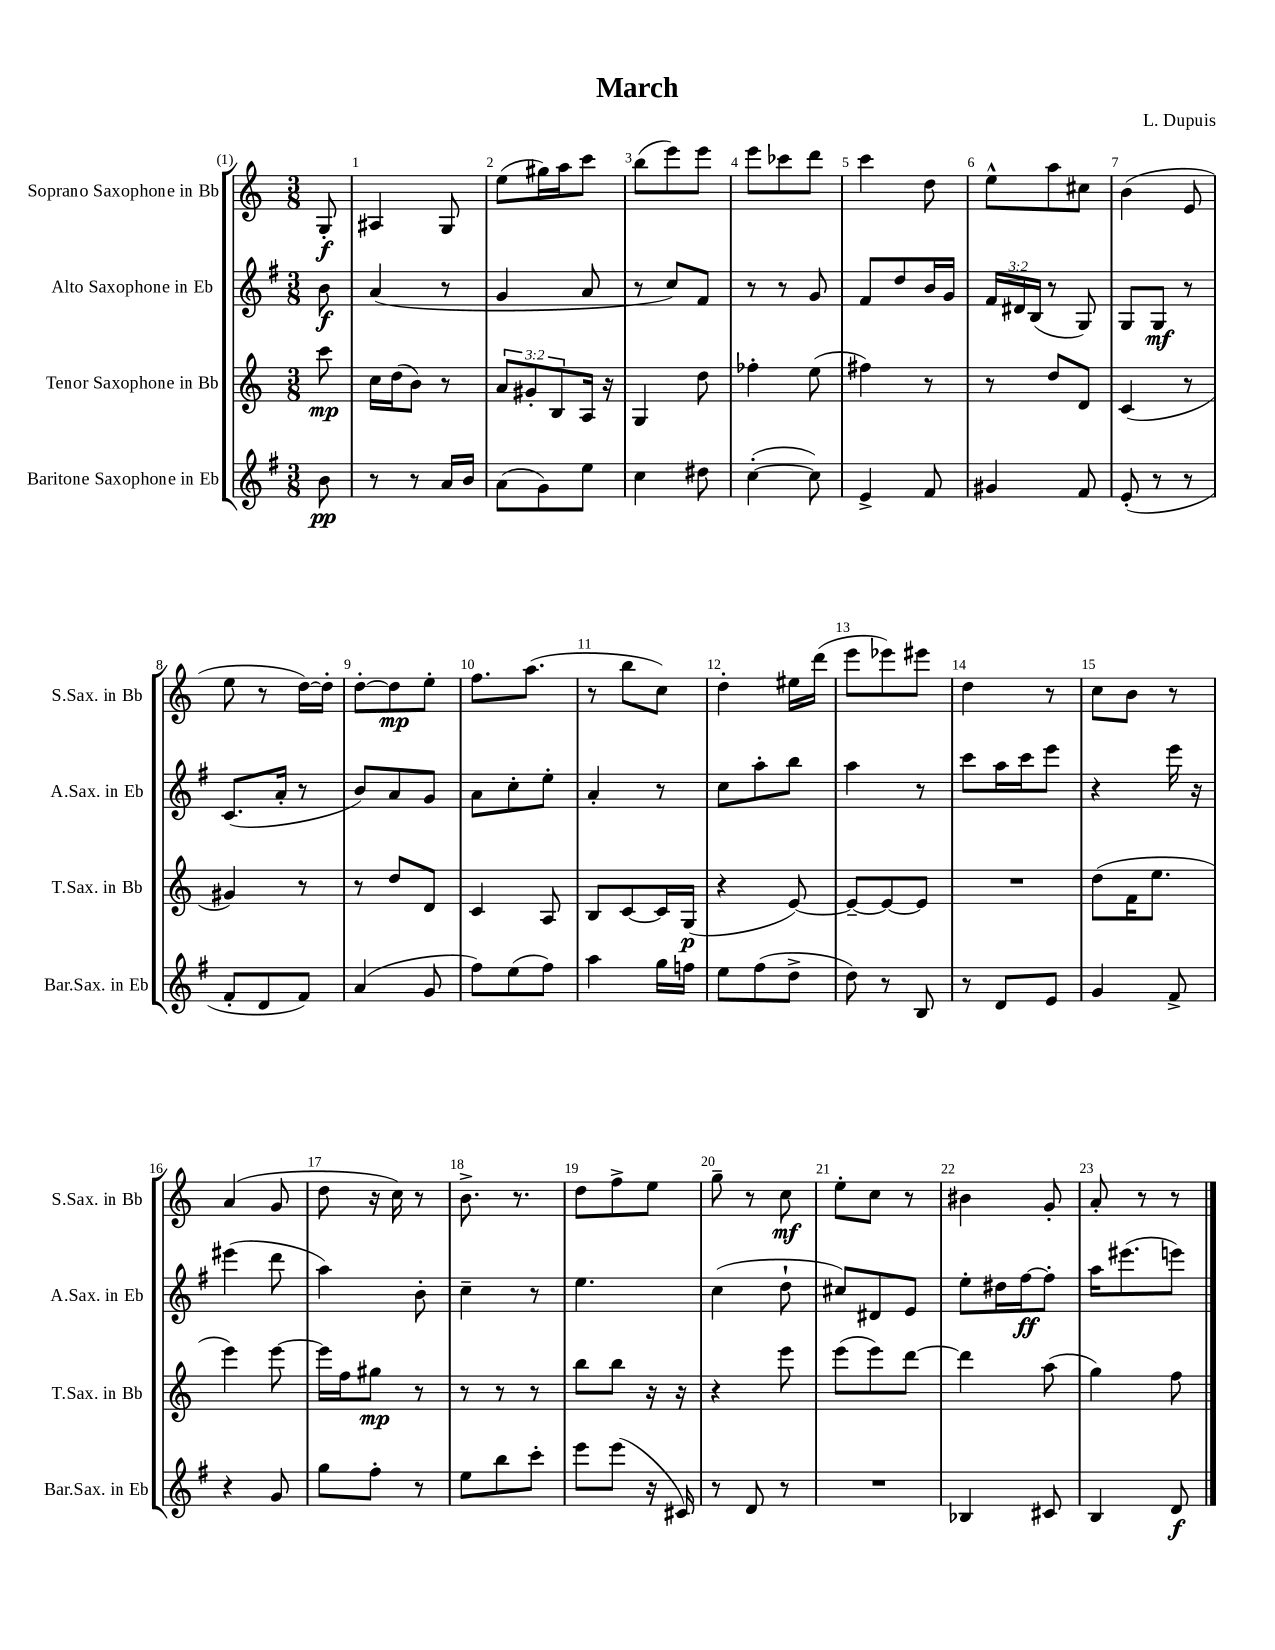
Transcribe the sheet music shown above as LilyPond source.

\header { title = "March" composer = "L. Dupuis" }
<<
\new StaffGroup <<
\new Staff = "s0" \with { instrumentName = "Soprano Saxophone in Bb" shortInstrumentName = "S.Sax. in Bb" } {
    \clef treble \key c \major \numericTimeSignature \time 3/8 \partial 8
    g8-.\f |
    ais4 g8 |
    e''8( gis''16) a''16 c'''8 |
    b''8( e'''8) e'''8 |
    e'''8 ces'''8 d'''8 |
    c'''4 d''8 |
    e''8-^ a''8 cis''8 |
    b'4( e'8 |
    e''8 r8 d''16~) d''16-. |
    d''8~-. d''8\mp e''8-. |
    f''8. a''8.( |
    r8 b''8 c''8) |
    d''4-. eis''16 d'''16( |
    e'''8 ees'''8) eis'''8 |
    d''4 r8 |
    c''8 b'8 r8 |
    a'4( g'8 |
    d''8 r16 c''16) r8 |
    b'8.-> r8. |
    d''8 f''8-> e''8 |
    g''8-- r8 c''8\mf |
    e''8-. c''8 r8 |
    bis'4 g'8-. |
    a'8-. r8 r8 \bar "|." |
}
\new Staff = "s1" \with { instrumentName = "Alto Saxophone in Eb" shortInstrumentName = "A.Sax. in Eb" } {
    \clef treble \key g \major \numericTimeSignature \time 3/8 \override Staff.TupletNumber.text = #tuplet-number::calc-fraction-text \partial 8
    b'8\f |
    a'4( r8 |
    g'4 a'8 |
    r8 c''8) fis'8 |
    r8 r8 g'8 |
    fis'8 d''8 b'16 g'16 |
    \tuplet 3/2 { fis'16 dis'16 b16( } r8 g8) |
    g8 g8\mf r8 |
    c'8.( a'16-. r8 |
    b'8) a'8 g'8 |
    a'8 c''8-. e''8-. |
    a'4-. r8 |
    c''8 a''8-. b''8 |
    a''4 r8 |
    c'''8 a''16 c'''16 e'''8 |
    r4 e'''16 r16 |
    eis'''4( d'''8 |
    a''4) b'8-. |
    c''4-- r8 |
    e''4. |
    c''4( d''8-! |
    cis''8) dis'8 e'8 |
    e''8-. dis''16 fis''16~\ff fis''8-. |
    a''16 eis'''8.( e'''8) \bar "|." |
}
\new Staff = "s2" \with { instrumentName = "Tenor Saxophone in Bb" shortInstrumentName = "T.Sax. in Bb" } {
    \clef treble \key c \major \numericTimeSignature \time 3/8 \override Staff.TupletNumber.text = #tuplet-number::calc-fraction-text \partial 8
    c'''8\mp |
    c''16 d''16( b'8) r8 |
    \tuplet 3/2 { a'8 gis'8-. b8 } a16 r16 |
    g4 d''8 |
    fes''4-. e''8( |
    fis''4) r8 |
    r8 d''8 d'8 |
    c'4( r8 |
    gis'4) r8 |
    r8 d''8 d'8 |
    c'4 a8 |
    b8 c'8~ c'16 g16\p( |
    r4 e'8~) |
    e'8~-- e'8~ e'8 |
    R4. |
    d''8( f'16 e''8. |
    e'''4) e'''8~ |
    e'''16 f''16 gis''8\mp r8 |
    r8 r8 r8 |
    b''8 b''8 r16 r16 |
    r4 e'''8 |
    e'''8( e'''8) d'''8~ |
    d'''4 a''8( |
    g''4) f''8 \bar "|." |
}
\new Staff = "s3" \with { instrumentName = "Baritone Saxophone in Eb" shortInstrumentName = "Bar.Sax. in Eb" } {
    \clef treble \key g \major \numericTimeSignature \time 3/8 \partial 8
    b'8\pp |
    r8 r8 a'16 b'16 |
    a'8( g'8) e''8 |
    c''4 dis''8 |
    c''4~-.( c''8) |
    e'4-> fis'8 |
    gis'4 fis'8 |
    e'8-.( r8 r8 |
    fis'8-. d'8 fis'8) |
    a'4( g'8 |
    fis''8) e''8( fis''8) |
    a''4 g''16 f''16 |
    e''8 fis''8( d''8-> |
    d''8) r8 b8 |
    r8 d'8 e'8 |
    g'4 fis'8-> |
    r4 g'8 |
    g''8 fis''8-. r8 |
    e''8 b''8 c'''8-. |
    e'''8 e'''8( r16 cis'16) |
    r8 d'8 r8 |
    R4. |
    bes4 cis'8 |
    b4 d'8\f \bar "|." |
}
>>
>>
\layout { \context { \Score \override BarNumber.break-visibility = ##(#f #t #t) barNumberVisibility = #all-bar-numbers-visible } }
